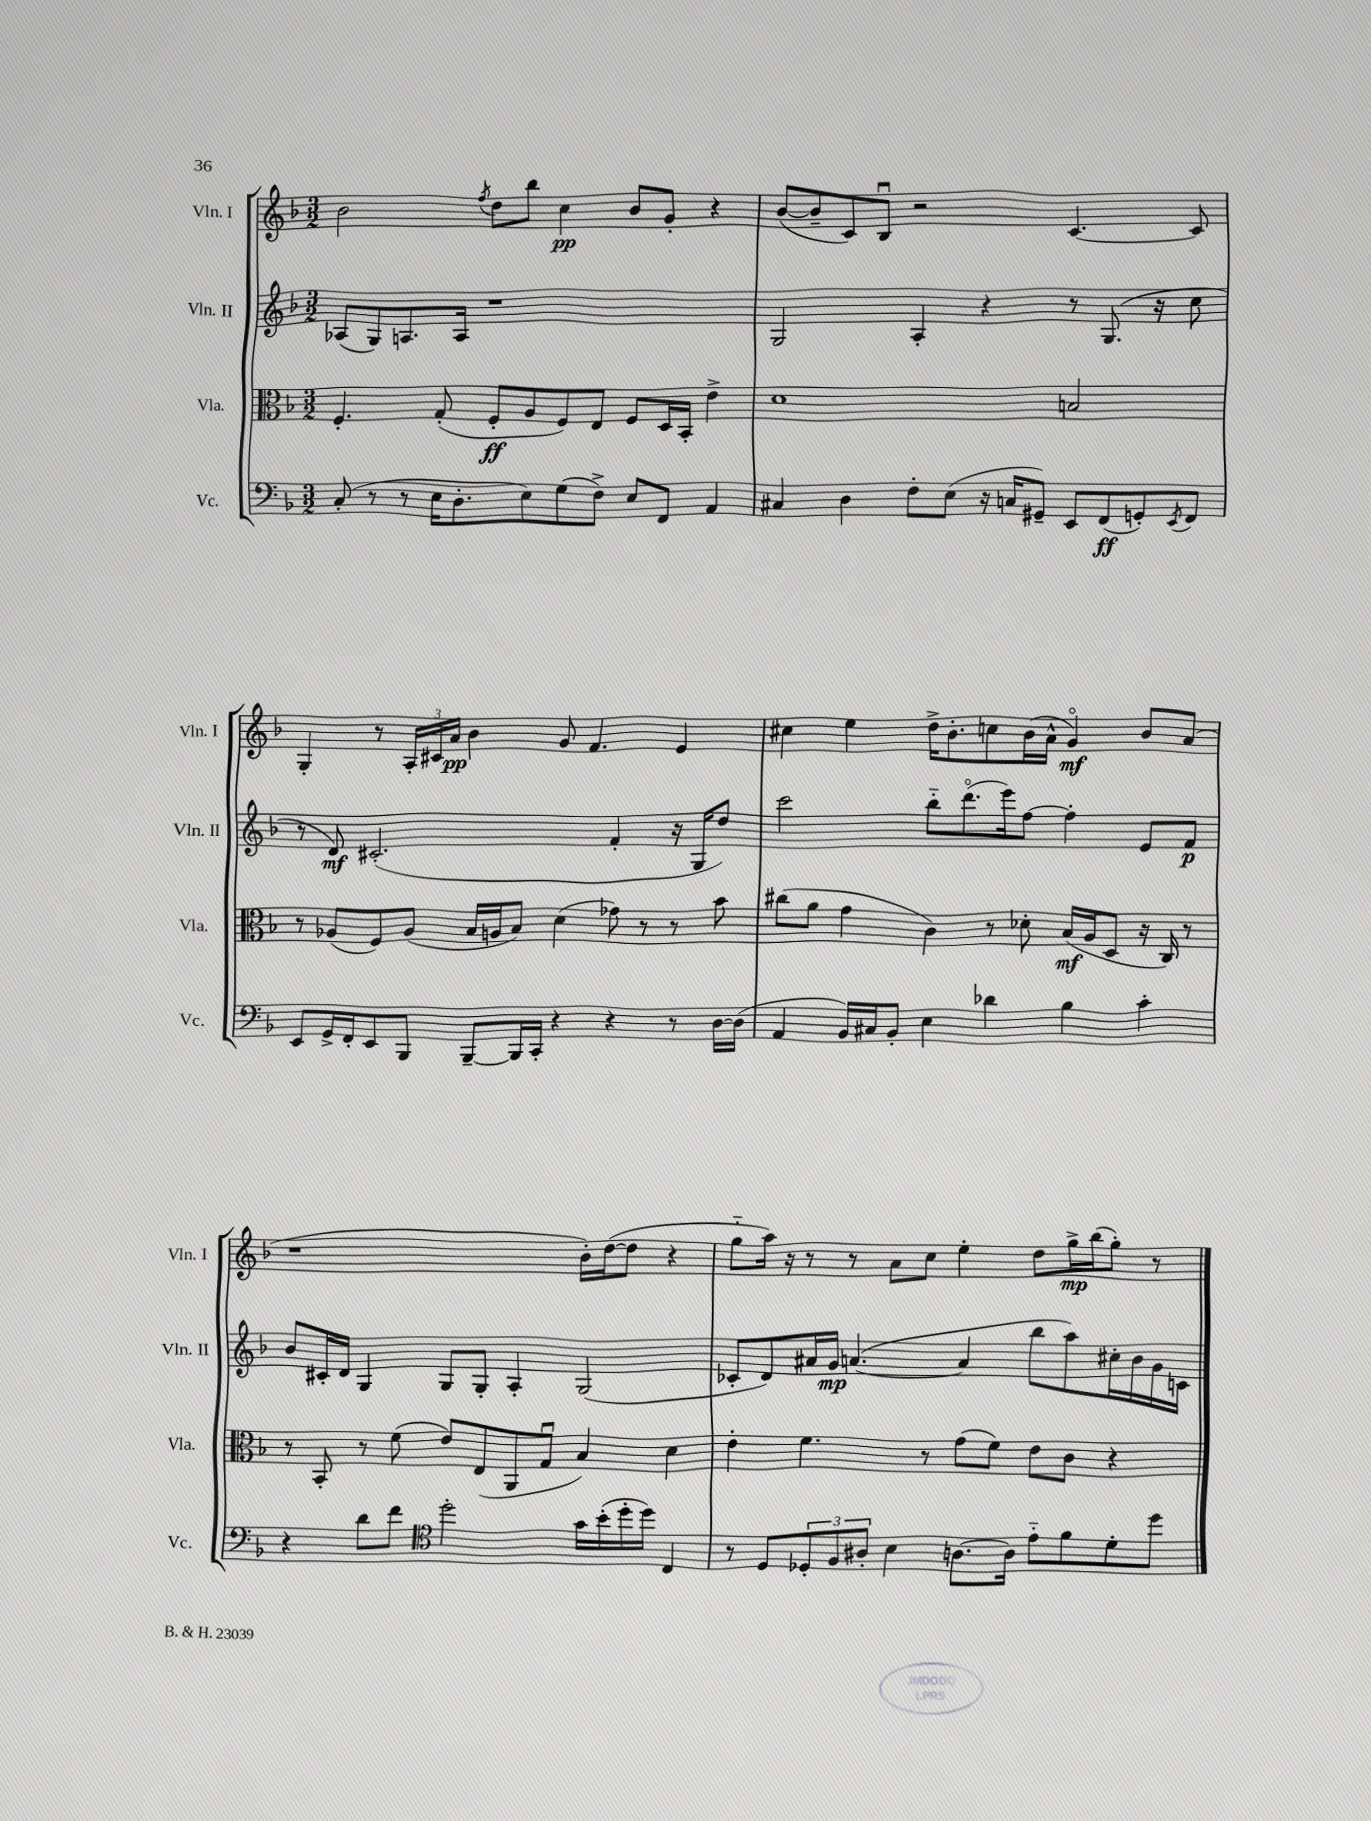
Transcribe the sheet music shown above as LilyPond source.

<<
\new StaffGroup <<
\new Staff = "s0" \with { instrumentName = "Vln. I" shortInstrumentName = "Vln. I" } {
    \clef treble \key f \major \numericTimeSignature \time 3/2
    bes'2 \acciaccatura { f''8 } d''8 bes''8 c''4\pp bes'8 g'8-. r4 |
    bes'8~( bes'8-- c'8) bes8\downbow r2 c'4.~ c'8 |
    g4-. r8 \tuplet 3/2 { a16-. cis'16 a'16\pp } bes'4 g'8 f'4. e'4 |
    cis''4 e''4 d''16-> bes'8.-. c''8 bes'16( a'16-^ g'4\flageolet\mf) bes'8 a'8( |
    r1 bes'16-.) d''16~( d''8 r4 |
    g''8-_ a''16) r16 r8 r8 a'8 c''8 e''4-. d''8 g''16->\mp bes''16( g''8-.) r8 \bar "|." |
}
\new Staff = "s1" \with { instrumentName = "Vln. II" shortInstrumentName = "Vln. II" } {
    \clef treble \key f \major \numericTimeSignature \time 3/2
    aes8( g8) a8. a16 r1 |
    g2 a4-. r4 r8 g8.( r16 c''8 |
    r8 d'8\mf) cis'2.-.( f'4-. r16 g16 d''8) |
    c'''2 bes''8-_ d'''8.\flageolet( e'''16) f''8~ f''4-. e'8 f'8\p |
    bes'8 cis'16-. d'16 g4 g8 g8-. a4-. g2( |
    ces'8-. d'8) ais'16 g'16\mp a'4.~( a'4 bes''8 a''8) cis''16-. bes'16 g'16 c'16 \bar "|." |
}
\new Staff = "s2" \with { instrumentName = "Vla." shortInstrumentName = "Vla." } {
    \clef alto \key f \major \numericTimeSignature \time 3/2
    f4.-. g8-.( f8-.\ff a8 f8) e8 f8 d16 bes,16-. e'4-> |
    d'1 b2 |
    r8 aes8( f8) aes8( bes16 a16 bes8) d'4( ges'8) r8 r8 bes'8 |
    cis''8( a'8 g'4 c'4) r8 des'8-. bes16\mf( a16 d8 r16 c16) r8 |
    r8 bes,8-. r8 f'8( e'8) e8( a,8 g8\downbow bes4) d'4 |
    e'4-. f'4. r8 g'8( f'8) e'8 c'8 r4 \bar "|." |
}
\new Staff = "s3" \with { instrumentName = "Vc." shortInstrumentName = "Vc." } {
    \clef bass \key f \major \numericTimeSignature \time 3/2
    c8-.( r8 r8 e16 d8.-. e8) g8( f8->) e8 f,8 a,4 |
    cis4 d4 f8-. e8( r16 c16 gis,8--) e,8 f,8\ff( g,8-.) \acciaccatura { e,8 } f,8 |
    e,8 g,16-> f,16-. e,8 bes,,8 bes,,8~-- bes,,16 c,16-. r4 r4 r8 d16~ d16( |
    a,4 bes,16) cis16 bes,8-. e4 des'4 bes4 c'4-. |
    r4 d'8 f'8 \clef tenor d''2-. g'16 bes'16-.( d''16-. d''16) c4 |
    r8 d8 \tuplet 3/2 { des8-. f8 ais8-. } bes4 a8.~ a16 e'8-_ f'8 d'8-. d''8 \bar "|." |
}
>>
>>
\layout { \context { \Score \remove "Bar_number_engraver" } }
